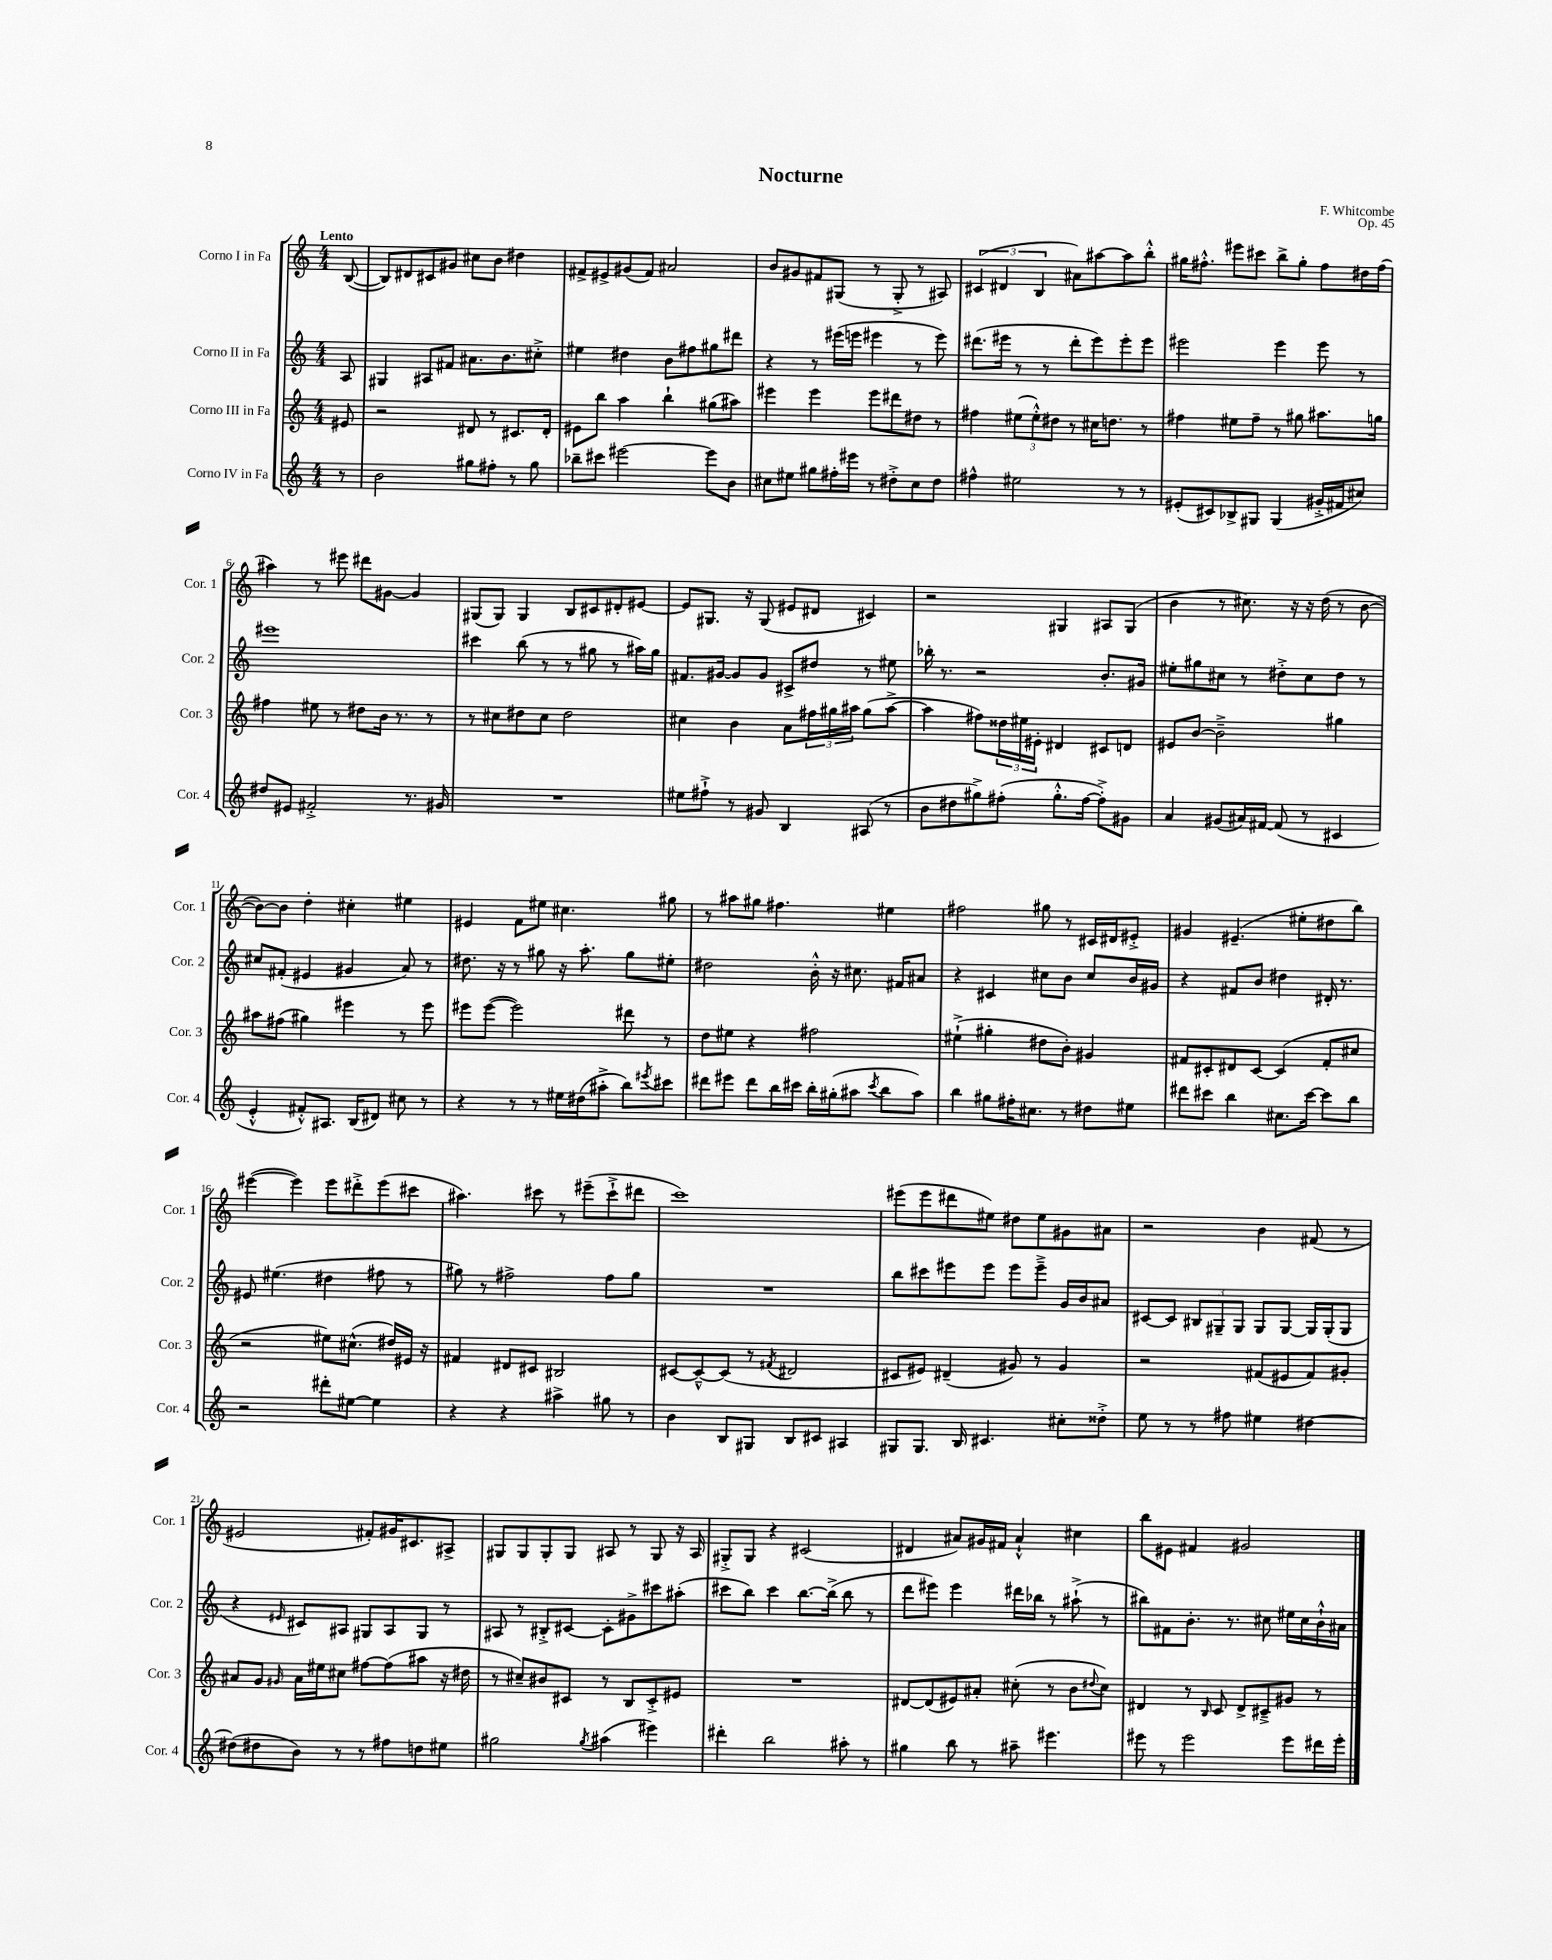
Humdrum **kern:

**kern	**kern	**kern	**kern
*part4	*part3	*part2	*part1
*staff4	*staff3	*staff2	*staff1
*I"Corno IV in Fa	*I"Corno III in Fa	*I"Corno II in Fa	*I"Corno I in Fa
*I'Cor. 4	*I'Cor. 3	*I'Cor. 2	*I'Cor. 1
*clefG2	*clefG2	*clefG2	*clefG2
*k[]	*k[]	*k[]	*k[]
*M4/4	*M4/4	*M4/4	*M4/4
=	=	=	=
!	!	!	!LO:TX:a:B:t=Lento
8r	8e#X/	8A/	([8B/
=1	=1	=1	=1
2b\	2r	4G#X/	8B/L])
.	.	.	8d#X/
.	.	8A#X/L	8c#X/
.	.	8f#X/J	8g#X/J
8gg#X\L	8d#X/	8.a#X\L	8cc#X\L
8ff#X'\J	8r	.	8b\J
.	.	8.b\	.
8r	8.c#X/L	.	4dd#X\
8gg#\	.	8cc#X'^\J	.
.	16d#'/Jk	.	.
=2	=2	=2	=2
8bb-X~\L	8e#X\L	4ee#X\	8f#X^/L
8ccc#X\J	8bb\J	.	8e#X^/
[2eee#X\	4aa\	4dd#X\	(8g#X/
.	.	.	8f#/J)
.	4bb`\	8b\L	2a#X/
.	.	8ff#X\	.
8eee#\L]	(8gg#X\L	8gg#X\	.
8b\J	8aa#X\J)	8ddd#X\J	.
=3	=3	=3	=3
8cc#X\L	4eee#X\	4r	8b/L
8ee#X\J	.	.	8g#X/
8gg#X\L	4eee#\	8r	8f#X/
16ff#X'\L	.	(16eee#X\LL	(8G#X/J
16eee#X\JJ	.	16eeen\JJ	.
8r	8eee#\L	4eee#X\	8r
8dd#X'^\L	8ddd#X\	.	8G#'^/
8cc#\	8dd#X\J	8r	8r
8dd#\J	8r	8eee#\)	8A#X/)
=4	=4	=4	=4
4ff#X^^\	4ff#X\	(8.ddd#X\L	(6c#X/
.	.	.	6d#X/
.	.	16eee#X\Jk	.
2ee#X\	(12ee#X\L	8r	.
.	12ee#'^^\)	.	6B/
.	.	8r	.
.	12dd#X\J	.	.
.	8r	8ddd#'\L	8a#X\L)
.	16cc#X\KL	8eee#\)	[8aa#X\
.	8.ddn\J	.	.
8r	.	8eee#'\	8aa#\]
8r	8r	8eee#\J	8bb'^^\J
=5	=5	=5	=5
(8e#X'/L	4ff#X\	2eee#X\	16gg#X\KL
.	.	.	8.ff#X'^^\J
8c#X/)	.	.	.
8B-X^/	8ee#X\L	.	8eee#X\L
8G#X/J	8ff#~\J	.	8ccc#X\J
(4G#/	8r	4eee#\	8bb^\L
.	8gg#X\	.	8gg#'\J
16g#X'^/LL	8.aa#X\L	8eee#\	8ff#\L
16f#X/J	.	.	.
8cc#X/J)	.	8r	16dd#X\L
.	16ggn\Jk	.	(16ff#\JJ
!!LO:LB:g=z
=6	=6	=6	=6
8dd#X/L	4ff#X\	1eee#X	4aa#X\)
8e#X/J	.	.	.
2f#X'^/	8ee#X\	.	8r
.	8r	.	8eee#X\
.	8dd#X\L	.	8ddd#X\L
.	16b\Jk	.	[8g#X\J
.	8.r	.	.
8.r	.	.	4g#/]
.	8r	.	.
16g#X/	.	.	.
=7	=7	=7	=7
1r	8r	4ccc#X\	(8G#X/L
.	8cc#X\L	.	8G#/J)
.	8dd#X\	(8bb\	4G#/
.	8cc#\J	8r	.
.	2dd#\	8r	8B/L
.	.	8gg#X\	8c#X/
.	.	8r	8d#X'/
.	.	16aa#X\LL)	[8e#X/J
.	.	16gg#\JJ	.
=8	=8	=8	=8
8ee#X\L	4cc#X\	8.f#X/L	8e#/L]
8ff#X`^\J	.	.	8.G#X/J
.	.	[16g#X/Jk	.
8r	4b\	8g#/L]	.
.	.	.	16r
8g#X/	.	8g#/J	(8G#/
4B/	8a\L	8c#X^/L	8e#X/L
.	24ff#X\L	8dd#X/J	8d#X/J
.	24gg#X\	.	.
.	24aa#X\JJ	.	.
(8A#X/	(8gg#\L	8r	4c#X/)
8r	[8aa#^\J	8ee#X\	.
=9	=9	=9	=9
8b\L	4aa#\]	16bb-X'\	2r
.	.	8.r	.
8dd#X\	.	.	.
8gg#X^\)	8ff#X\L)	2r	.
(8ff#X'\J	24dd##X\L	.	.
.	24ee#X\	.	.
.	24e#X'\JJ	.	.
8.gg#'^^\L	4d#X/	.	4G#X/
[16ff#\Jk	.	.	.
8ff#'^\L])	8c#X/L	8.b'/L	8A#X/L
8g#X\J	8dn/J	.	(8G#/J
.	.	16g#X/Jk	.
=10	=10	=10	=10
4a/	8e#X/L	8ee#X'\L	4b\
.	[8b/J	8gg#X\	.
(8g#X/L	2b~^\]	8cc#X\J	8r
16a#X/L)	.	8r	8.cc#X\)
[16f#X/JJ	.	.	.
(8f#/]	.	8dd#X'^\L	.
.	.	.	16r
8r	.	8cc#\	16r
.	.	.	(16dd\
4c#X/	4gg#X\	8dd#\J	8r
.	.	8r	[8b\
!!LO:LB:g=z
=11	=11	=11	=11
4e'^^/	8aa#X\L	8cc#X/L	8b\L_)
.	(8ff#X\J	(8f#X'/J	8b\J]
8f#X'^^/L)	4gg#X\)	4e#X/	4dd'\
8.A#X/J	.	.	.
.	4eee#X\	4g#X/	4cc#X'\
(16B/KL	.	.	.
8d#X/J)	.	.	.
8cc#X\	8r	8a/)	4ee#X\
8r	8eee#\	8r	.
=12	=12	=12	=12
4r	8eee#X\L	8.dd#X\	4e#X/
.	([8eee#\J	.	.
.	.	16r	.
8r	2eee#\])	8r	8f\L
8r	.	8gg#X\	8ee#X\J
16ee#X\LL	.	16r	4.cc#X\
(16dd#X\J	.	8.aa'\	.
8aa#X'^\J	.	.	.
8bb\L)	8ddd#X\	8gg#\L	.
8qeee#X/	.	.	.
8ccc#X\J	8r	8ee#X'\J	8gg#X\
=13	=13	=13	=13
8ddd#X\L	8dd\L	2dd#X\	8r
8eee#X\J	8ee#X\J	.	8aa#X\L
8ddd#\L	4r	.	8gg#X\J
16bb\L	.	.	4.ff#X\
16ccc#X\JJ	.	.	.
16bb'\LL	2ff#X\	16b'^^\	.
(16gg#X'\J	.	16r	.
8aa#X\J	.	8.cc#X\	.
8qccc#/	.	.	.
8bb\L	.	.	4ee#X\
.	.	16f#X/KL	.
8aa#\J)	.	8a#X/J	.
=14	=14	=14	=14
4bb\	(4ee#X`^\	4r	2ff#X\
8gg#X\L	4gg#X'\	4c#X/	.
16ff#X'\K	.	.	.
8.cc#X\J	.	.	.
.	8dd#X\L	8cc#X\L	8gg#X\
8r	8b'\J)	8b\J	8r
8dd#X\L	4g#X/	8cc#/L	16c#X/LL
.	.	.	16d#X/J
8ee#X\J	.	16b/L	8e#X'^/J
.	.	16g#X/JJ	.
=15	=15	=15	=15
8ddd#X\L	8f#X/L	4r	4g#X/
8ccc#X\J	8c#X'/	.	.
4bb\	8d#X/	8f#X/L	(4.e#X~/
.	[8c#/J	8b/J	.
8.cc#X\L	(4c#/]	4dd#X\	.
.	.	.	8ee#X'\L
[16ccc#\Jk	.	.	.
8ccc#\L]	8f#'/L	16d#X'/	8dd#X\
.	.	8.r	.
8bb\J	8cc#X/J	.	8bb\J)
!!LO:LB:g=z
=16	=16	=16	=16
2r	2r	8e#X/	([4eee#X\
.	.	(4.ee#X\	.
.	.	.	4eee#\])
8ddd#X'\L	8ee#X\L)	4dd#X\	8eee#\L
[8ee#X\J	(8.cc#X^^\J	.	8ddd#X'^\
4ee#\]	.	8ff#X\	(8eee#\
.	16dd#X/LL)	.	.
.	16e#X/JJ	8r	8ccc#X\J
.	16r	.	.
=17	=17	=17	=17
4r	4f#X/	8gg#X\)	4.aa#X\)
.	.	8r	.
4r	8d#X/L	2ff#X^\	.
.	8c#X/J	.	8ccc#X\
4aa#X^\	2B#X/	.	8r
.	.	.	(8eee#X~\L
8gg#X\	.	8ff#\L	8ccc#`^\
8r	.	8gg#\J	8ddd#X\J
=18	=18	=18	=18
4b\	[8c#X/L	1r	1ccc)
.	8c#~^^/_	.	.
8B/L	(8c#/J]	.	.
8G#X/J	8r	.	.
.	8qf#X/	.	.
8B/L	2d#X/	.	.
8c#X/J	.	.	.
4A#X/	.	.	.
=19	=19	=19	=19
8G#X/L	8c#X/L	8bb\L	(8eee#X\L
8.G#/J	8e#X/J)	8ccc#X\	8eee#\
.	(4d#X~/	8eee#X\	8ddd#X\
16B/	.	.	.
4.c#X/	.	8eee#\J	8ee#X\J)
.	8g#X/)	8eee#\L	8dd#X\L
.	8r	8eee#~^\J	8ee#\
8cc#X'\L	4g#/	16g/LL	8g#X\
.	.	16b/J	.
8dd##X'^\J	.	8a#X/J	8a#X\J
=20	=20	=20	=20
8ee\	2r	[8c#X/L	2r
8r	.	8c#/J]	.
8r	.	12B#X/L	.
.	.	12G#X~/	.
8ff#X\	.	.	.
.	.	12G#/J	.
4ee#X\	(8f#X/L	8G#/L	4b\
.	8e#X/	[8G#/J	.
[4dd#X\	8f#/)	16G#/LL]	(8f#X/
.	.	(16G#'/J	.
.	8g#X'/J	8G#/J	8r
!!LO:LB:g=z
=21	=21	=21	=21
(8dd#X\L]	8a#X/L	4r	2e#X/
8dd#X\	8g/J	.	.
.	16qqg#X/	16qqe#X/	.
8b\J)	16a#\LL	8c#X/L)	.
.	16ee#X\J	.	.
8r	8cc#X\J	8A#X/J	.
8r	[8ff#X\L	8G#X/L	8f#X'/L)
8ff#X\L	(8ff#\]	8A#/	16g#X/K
.	.	.	8.c#X/
8ddn\	8aa#X\J	8G#/J	.
8ee#X\J	16r	8r	8A#X^/J
.	16dd#X\	.	.
=22	=22	=22	=22
2gg#X\	8r	8A#X/	8G#X/L
.	8cc#X~/L)	8r	8G#/
.	8b#X/	8B#X'^/L	8G#'/
.	8c#X/J	[8c#X/J	8G#/J
8qgg#/	.	.	.
(4aa#X\	8r	8c#'\L]	8A#X/
.	8B/L	8g#X^\	8r
4eee#X\)	8c#'^/	8ccc#X\	8G#/
.	8e#X/J	(8aa#X'\J	16r
.	.	.	16A#/
=23	=23	=23	=23
4ddd#X'\	1r	8ccc#X\L	8G#X'^/L
.	.	8bb\J)	8G#/J
2bb\	.	4ccc#\	4r
.	.	[8.bb\L	(2c#X/
.	.	(16bb^\Jk]	.
8aa#X'\	.	8bb\	.
8r	.	8r	.
=24	=24	=24	=24
4gg#X\	[8d#X/L	8ddd\L	4d#X/
.	(8d#/]	8eee#X\J)	.
8bb\	8e#X/)	4eee#\	8a#X/L)
8r	8a#X'/J	.	16g#X/L
.	.	.	16f#X/JJ
8aa#X~\	(8cc#X'\	16ddd#X\LL	4a#`^^/
.	.	16bb-X\JJ	.
4.eee#X\	8r	8r	.
.	8b\L	(8aa#X`^\	4cc#X\
.	8qqdd#X/	.	.
.	8cc#\J)	8r	.
=25	=25	=25	=25
8eee#X\	4d#X/	8bb#X\L)	8bb\L
8r	.	8f#X\	8e#X\J
2eee#\	8r	8.b'\J	4f#X/
.	16qqB/	.	.
.	8c/	.	.
.	.	8.r	.
.	8d#^/L	.	2g#X/
.	8c#X~^/	8cc#X\	.
8eee#\L	8g#X/J	16ee#X\LL	.
.	.	16cc#\	.
16ddd#X\L	8r	16b`^^\	.
16eee#'\JJ	.	16a#X\JJ	.
==	==	==	==
*-	*-	*-	*-
